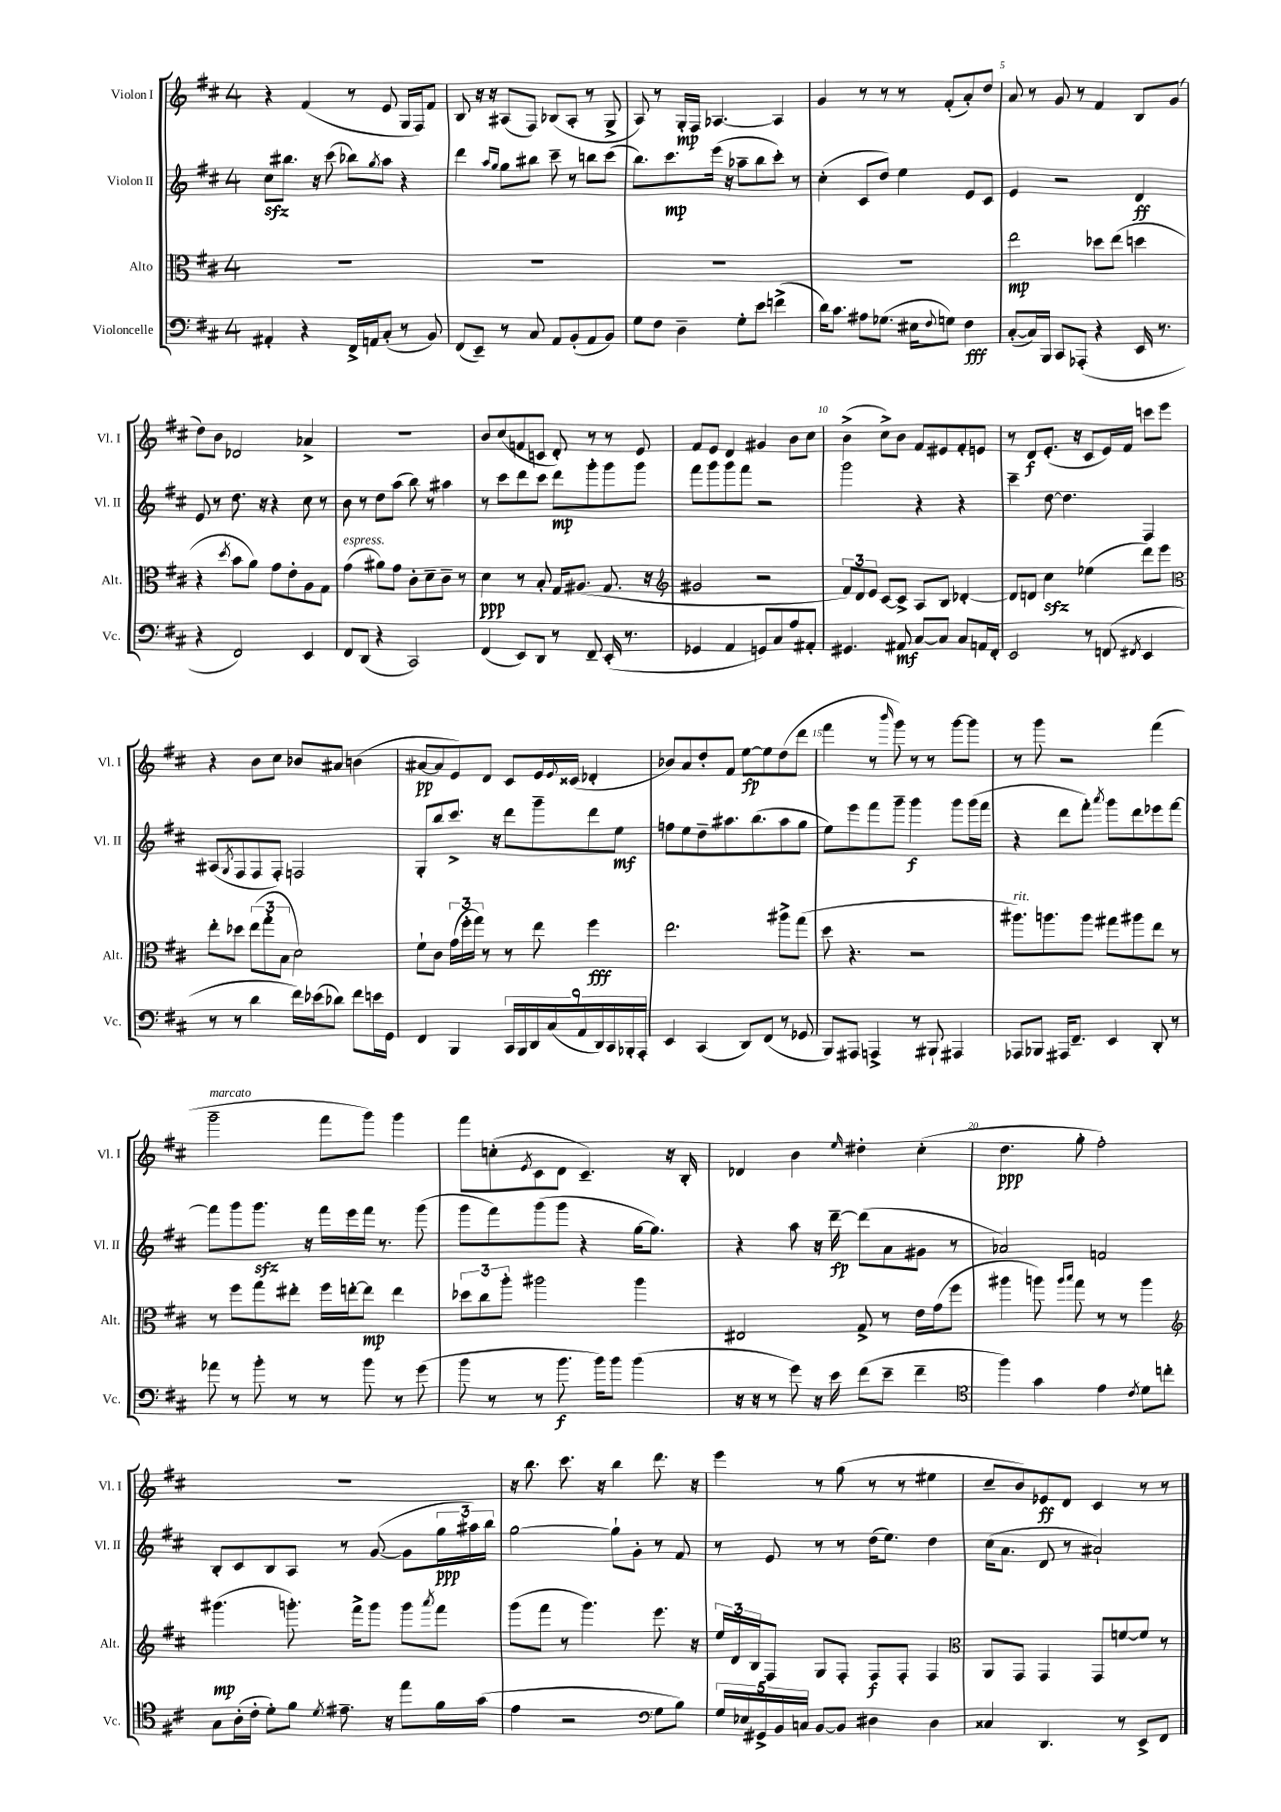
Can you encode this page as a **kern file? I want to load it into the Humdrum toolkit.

**kern	**kern	**kern	**kern
*staff4	*staff3	*staff2	*staff1
*clefF4	*clefC3	*clefG2	*clefG2
*k[f#c#]	*k[f#c#]	*k[f#c#]	*k[f#c#]
*M4/4	*M4/4	*M4/4	*M4/4
4AA#'/	1r	8cc#\L	4r
.	.	8.bb#\J	.
4r	.	.	(4f#/
.	.	16r	.
.	.	(8ccc#\	.
16FF#^/LL	.	8bb-\L)	8r
16AA/J	.	.	.
.	.	8qgg/	.
(8C#'/J	.	8aa\J	8e/
8r	.	4r	16G/LL
.	.	.	16F#/J)
8BB/)	.	.	8f#/J
=	=	=	=
(8FF#/L	1r	4ddd\	8B/
8EE~/J)	.	.	16r
.	.	.	16r
.	.	16qqaa/LL	.
.	.	16qqgg/JJ	.
8r	.	8gg\L	(8A#/L
8C#/	.	8bb#\J	8F#/J)
8AA/L	.	8ccc#~\	(8B-/L
(8BB'/	.	8r	8A#'/J
8AA/	.	8bb\L	8r
8BB/J)	.	(8ccc#\J	8G^/
=	=	=	=
8G\L	1r	8.bb\L)	8A/)
8F#\J	.	.	8r
.	.	8.ccc#\	.
4D~\	.	.	16G'/LL
.	.	.	16F#/JJ
.	.	(16eee\Jk	[4.A-/
.	.	16r	.
8G'\L	.	8aa-~\L	.
8e\J	.	8bb\	.
(4f^\	.	8ccc#'\J)	4A-/]
.	.	8r	.
=	=	=	=
16d\LK)	1r	(4cc#'\	4g/
8.c#\J	.	.	.
8A#\L	.	8c#/L	8r
(8.G-\J	.	8dd/J)	8r
.	.	4ee\	8r
16E#\LK	.	.	.
8qqF#/	.	.	.
8G\J)	.	.	(8f#'/L
4F#\	.	8e/L	8a'/)
.	.	8c#/J	8dd/J
=	=	=	=
([8C#'/L	2ee\	4e/	8a/
16C#/]L)	.	.	8r
16BBB/JJ	.	.	.
8CC#/L	.	2r	8g/
(8AAA-'/J	.	.	8r
4r	8dd-\L	.	4f#/
.	(8ee\J	.	.
16EE/	4dd\	4d/	8B/L
8.r	.	.	.
.	.	.	(8g/J
=	=	=	=
4r	4r	8e/	8dd\L)
.	.	8r	8b\J
.	8qdd/	.	.
2FF#/)	8b\L	8.dd\	2d-/
.	8a\J)	.	.
.	.	16r	.
.	8g\L	4r	.
.	8e'\	.	.
4EE/	8A\	8cc#\	4a-^/
.	8G\J	8r	.
=	=	=	=
8FF#/L	(4g\	8b\	1r
(8DD/J	.	8r	.
4r	8a#\L)	8dd\L	.
.	8g\J	(8aa\J	.
2CC#/)	8c#'\L	8bb\)	.
.	8d~\	8r	.
.	8c#~\J	4aa#\	.
.	8r	.	.
=	=	=	=
(4FF#/	4d\	8r	8b/L
.	.	8ccc#\L	(8cc#/
8EE/L)	8r	8ddd\	8f/
8DD/J	8B'/	8ccc#\J	8c/J
8r	16G/LK	8ddd\L	8d'/)
.	(8.A#/J	.	.
8FF#~/	.	8ggg'\	8r
(16EE'/	8.G/	8ggg\	8r
8.r	.	.	.
.	.	8ggg\J	8e/
.	16r	.	.
=	=	=	=
*	*clefG2	*	*
4GG-/	2g#/	8fff#\L	8f#/L
.	.	8ggg\	8e/J
4AA/	.	8ggg\	4d/
.	.	8fff#\J	.
8GG/L)	2r	2r	4g#/
8C#/	.	.	.
8A/	.	.	8b\L
8AA#'/J	.	.	8cc#\J
=	=	=	=
4.GG#/	12f#/L)	2ggg\	(4b^\
.	12d/	.	.
.	12e/J	.	.
.	[8c#/L	.	8cc#^\L)
8AA#/	8c#^/]J	.	8b\J
[8C#/L	8A/L	4r	8f#/L
8C#/]J	8B/J	.	8e#/
8C#/L	[4d-'/	4r	8f#'/
16AA/L	.	.	8e/J
16FF#'/JJ	.	.	.
=	=	=	=
2EE/	8d-/]L	4ccc#~\	8r
.	8d/J	.	8d/L
.	4cc#\	[8dd\	(8.e'/J
.	.	4.dd\]	.
.	.	.	16r
8r	(4ee-\	.	8c#/L
(8FF/	.	.	16e/L)
.	.	.	16f#/JJ
8qFF#/	.	.	.
4EE/	8ddd\L)	4F#/	8ccc\L
.	8eee\J	.	8eee\J
=	=	=	=
*	*clefC3	*	*
8r	8ee'\L	(8A#/L	4r
.	.	8qG/	.
8r	8dd-\J	8F#/	.
4d\	(12ee\L	8F#/	8b\L
.	12gg'\	.	.
.	.	8F#'/J)	8cc#\J
.	12B\J	.	.
16f#\LL)	2d\)	2F/	8b-/L
(16e-\J	.	.	.
8d-\J)	.	.	8a#/J
8f#\L	.	.	(4b\
16e\L	.	.	.
16GG\JJ	.	.	.
=	=	=	=
4FF#/	8f#`\L	8G'/L	[8a#/L
.	8c#\J	8bb/	8a#/]
4BBB/	(24g\LL	8.ccc#^/J	8e/)
.	24ff#'\	.	.
.	24gg\JJ)	.	.
.	8r	.	8d/J
.	.	16r	.
18CC#/LL	8r	8ddd\L	8c#/L
18BBB/	.	.	.
18DD/	.	.	.
.	8ee\	8ggg~\	16e/L
(18C#/	.	.	.
.	.	.	8qqe/
.	.	.	(16c##/JJ
18AA/	.	.	.
.	4ff#\	8ddd\	4d-'/
18DD/)	.	.	.
18CC#/	.	.	.
.	.	8ee\J	.
18BBB-'/	.	.	.
18AAA'/JJ	.	.	.
=	=	=	=
4EE/	2.ee\	8ff\L	8b-/L)
.	.	8ee\	8a/
(4CC#/	.	8dd~\	8dd'/
.	.	8.aa#\	8f#/J
8DD/L)	.	.	[8ee\L
.	.	(8.bb\	.
(8FF#/J	.	.	8ee\]
8r	8aa#^\L	8aa#\	(8dd\
8GG-/	(8gg\J	8gg\J	8ddd\J
=	=	=	=
8BBB/L)	8dd\	8ee\L)	4fff#\
8AAA#/J	4.r	8eee\	.
4AAA^/	.	8fff#\	8r
.	.	.	16qqbbb/
.	.	8ggg~\J	8ggg\)
8r	2r	4ggg\	8r
8BBB#`/	.	.	8r
4AAA#/	.	8ggg\L	[8ggg\L
.	.	(16ggg\L	8ggg\]J
.	.	16fff#\JJ	.
=	=	=	=
8AAA-/L	8.aa#\L)	4r	8r
8BBB-/J	.	.	8ggg\
.	8.aa\	.	.
16AAA#/LK	.	8ddd\L	2r
8.FF#~/J	.	.	.
.	8aa\J	8fff#'\J)	.
.	.	8qaaa/	.
4EE/	8gg#\L	8ggg\L	.
.	8aa#\	8ddd\	.
8DD'/	8ee\J	8eee-\	(4fff#\
8r	8r	[8fff#\J	.
=	=	=	=
8a-\	8r	8fff#\]L	2ggg~\
8r	8ff#\L	8ggg\	.
8b'\	8gg\	8.ggg\J	.
8r	8ee#'\J	.	.
.	.	16r	.
8r	16ff#\LL	16fff#\LL	8fff#\L
.	[16ee'\J	16eee\	.
8b\	8ee\]J	16fff#\JJ	8ggg\J)
.	.	8.r	.
8r	4ee\	.	4ggg\
(8g\	.	(8ggg\	.
=	=	=	=
8b\	12dd-\L	8ggg\L	8fff#\L
.	12cc#\	.	.
8r	.	8fff#\)	(8cc'\
.	12aa'\J	.	.
.	.	.	8qe/
8r	2aa#\	(8ggg\	8c#\
8.b\	.	8ggg\J	8d\J
.	.	4r	4.c#~/)
16b\LK)	.	.	.
8b\J	.	.	.
(4b\	4aa#\	[16gg\LK	.
.	.	8.gg\]J)	.
.	.	.	16r
.	.	.	16B'/
=	=	=	=
16r	2E#/	4r	4d-/
16r	.	.	.
8r	.	.	.
8g\)	.	8aa\	4b\
16r	.	16r	.
16e\	.	[16ddd~\	.
.	.	.	16qqee/
(8f#\L	8G^/	(8ddd\]L	4dd#'\
8e~\J	8r	8a\	.
4f#~\	16e\LL	8g#\J	(4cc#'\
.	(16g\J	.	.
.	8ff#\J	8r	.
=	=	=	=
*clefC4	*	*	*
4ff#\)	4aa#\	2a-/)	4.dd\
4g\	8aa\)	.	.
.	16qqaa/LL	.	.
.	16qqbb/JJ	.	.
.	8gg\	.	8gg'\
4e\	8r	2f/	2ff#'\)
.	8r	.	.
8qc#/	.	.	.
8d\L	4aa\	.	.
8cc'\J	.	.	.
=	=	=	=
*	*clefG2	*	*
8G\L	(4.ggg#\	8B'/L	1r
(16A'\L	.	8c#/	.
16c#'\JJ	.	.	.
8d'\L)	.	8B/	.
8f#\J	8.ggg'\)	8A/J	.
8qd/	.	.	.
8.e#~\	.	8r	.
.	16fff#^\LK	.	.
.	8ggg\J	([8g/	.
16r	.	.	.
8ee\L	8ggg\L	8g\]L	.
.	8qaaa/	.	.
16f#\L	8fff#\J	24gg\L	.
.	.	24aa#\)	.
(16g\JJ	.	.	.
.	.	24bb\JJ	.
=	=	=	=
4e\	(8ggg\L	[2gg\	16r
.	.	.	8.bb\
.	8fff#\J	.	.
2r	8r	.	8.ccc#\
.	4.ggg\)	.	.
.	.	.	16r
.	.	8gg`\]L	4bb\
.	.	8g'\J	.
*clefF4	*	*	*
8G\L	8.eee\	8r	8.ddd\
8B\J)	.	8f#/	.
.	16r	.	16r
=	=	=	=
20G/LL	24ee/LL	8r	4eee\
.	24d/	.	.
20E-/	.	.	.
.	24B/J	.	.
20GG#^/	.	.	.
.	8F#/J	8e/	.
20BB/	.	.	.
20C/JJ	.	.	.
[8BB/L	8G/L	8r	8r
8BB/]J	8F#'/J	8r	(8gg\
4D#\	8F#/L	(16dd\LK	8r
.	.	8.ee\J)	.
.	8F#'/J	.	8r
4D#\	4F#/	4dd\	4ee#\
=	=	=	=
*	*clefC3	*	*
4C##/	8AA/L	(16cc#\LK	8cc#~/L
.	.	8.a\J	.
.	8GG/J	.	8b/)
4.DD/	4GG/	8d/	8e-/
.	.	8r	8d/J
.	8GG/L	2a#`/)	4c#/
8r	[8f/	.	.
8EE^/L	8f/]J	.	8r
8FF#/J	8r	.	8r
==	==	==	==
*-	*-	*-	*-
